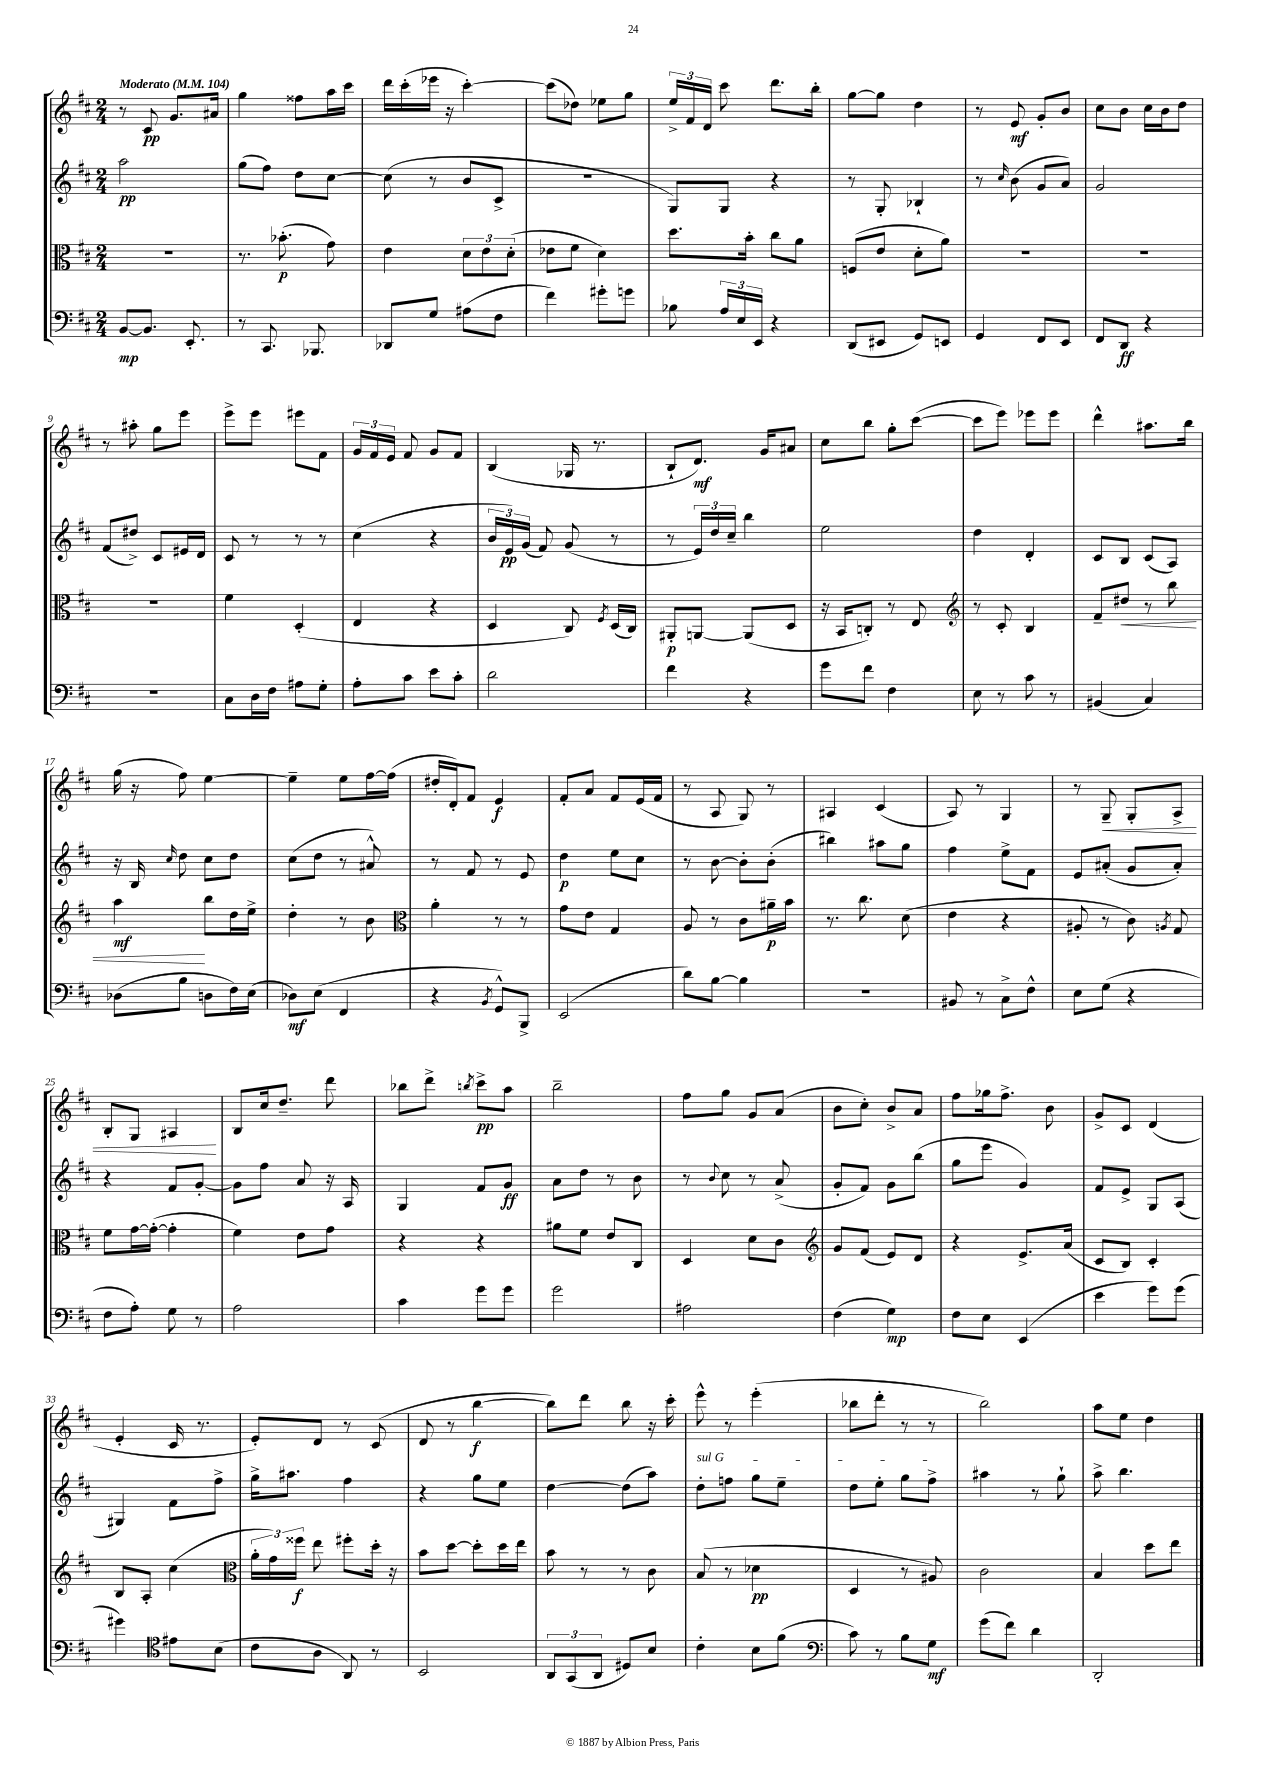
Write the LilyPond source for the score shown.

<<
\new StaffGroup <<
\new Staff = "s0" {
    \clef treble \key d \major \numericTimeSignature \time 2/4 \tempo "Moderato" 4 = 104
    \autoBeamOff r8 cis'8\pp g'8.[ ais'16] |
    g''4 fisis''8[ a''16 cis'''16] |
    d'''16[ cis'''16-.( ees'''16] r16 cis'''4~-.) |
    cis'''8[( des''8]) ees''8[ g''8] |
    \tuplet 3/2 { e''16[-> fis'16 d'16] } cis'''8 d'''8.[ b''16]-. |
    g''8[~ g''8] d''4 |
    r8 e'8\mf g'8[-. b'8] |
    cis''8[ b'8] cis''16[ b'16 d''8] |
    r8 ais''8-. g''8[ e'''8] |
    e'''8[-> e'''8] eis'''8[ fis'8] |
    \tuplet 3/2 { g'16[ fis'16 e'16] } fis'8 g'8[ fis'8] |
    b4( ges16 r8. |
    b8[-! d'8.]\mf) g'16[ ais'8] |
    cis''8[ b''8] g''8[-. cis'''8]~( |
    cis'''8[ e'''8]) ees'''8[ ees'''8] |
    d'''4-^ ais''8.[ b''16] |
    g''16( r16 fis''8) e''4~ |
    e''4-- e''8[ fis''16~ fis''16]( |
    dis''16[-. d'16-.) fis'8] e'4\f |
    fis'8[-. a'8] fis'8[ e'16( fis'16] |
    r8 a8 g8) r8 |
    ais4 cis'4( |
    a8) r8 g4 |
    r8 g8--\< g8[-. a8]-> |
    b8[-. g8] ais4\! |
    b8[ cis''16 d''8.]-- d'''8 |
    bes''8[ d'''8]-> \acciaccatura { b''8 } cis'''8[->\pp a''8] |
    b''2-- |
    fis''8[ g''8] g'8[ a'8]( |
    b'8[ cis''8]-.) b'8[-> a'8] |
    fis''8[ ges''16 fis''8.]-> b'8 |
    g'8[-> cis'8] d'4( |
    e'4-. cis'16 r8. |
    e'8[-.) d'8] r8 cis'8( |
    d'8 r8 b''4~\f |
    b''8[) d'''8] b''8 r16 cis'''16-. |
    e'''8-^ r8 e'''4-.( |
    bes''8[ d'''8]-. r8 r8 |
    b''2) |
    a''8[ e''8] d''4 \bar "|." |
}
\new Staff = "s1" {
    \clef treble \key d \major \numericTimeSignature \time 2/4
    \autoBeamOff a''2\pp |
    g''8[( fis''8]) d''8[ cis''8]~ |
    cis''8( r8 b'8[ cis'8]-> |
    r2 |
    g8[) g8] r4 |
    r8 g8-. bes4-! |
    r8 \grace { cis''16 } b'8( g'8[ a'8]) |
    g'2 |
    fis'8[( dis''8]->) cis'8[ eis'16 d'16] |
    cis'8 r8 r8 r8 |
    cis''4( r4 |
    \tuplet 3/2 { b'16[ e'16\pp) g'16]( } fis'8) g'8( r8 |
    r8 \tuplet 3/2 { e'16[) d''16 cis''16]-- } b''4 |
    e''2 |
    d''4 d'4-. |
    cis'8[ b8] cis'8[( a8]) |
    r16 b16 \grace { cis''16 } d''8 cis''8[ d''8] |
    cis''8[( d''8] r8 ais'8-^) |
    r8 fis'8 r8 e'8 |
    d''4\p e''8[ cis''8] |
    r8 b'8~ b'8[-. b'8]-.( |
    bis''4) ais''8[ g''8] |
    fis''4 e''8[-> fis'8] |
    e'8[ ais'8]-.( g'8[ ais'8]-.) |
    r4 fis'8[ g'8]~-. |
    g'8[ fis''8] a'8 r16 a16 |
    g4 fis'8[ g'8]\ff |
    a'8[ d''8] r8 b'8 |
    r8 \appoggiatura { b'8 } cis''8 r8 a'8->( |
    g'8[-. fis'8]) g'8[ b''8]( |
    g''8[ e'''8] g'4) |
    fis'8[ e'8]-> g8[ a8]( |
    gis4) fis'8[ fis''8]-> |
    g''16[-> ais''8.] fis''4 |
    r4 g''8[ e''8] |
    d''4~ d''8[( a''8]) |
    \once \override TextSpanner.bound-details.left.text = \markup { \italic "sul G" } d''8[-.\startTextSpan f''8] g''8[ e''8]-- |
    d''8[ e''8]-. g''8[ fis''8]->\stopTextSpan |
    ais''4 r8 g''8-! |
    a''8-> b''4. \bar "|." |
}
\new Staff = "s2" {
    \clef alto \key d \major \numericTimeSignature \time 2/4
    \autoBeamOff R2 |
    r8. bes'8.-.\p( g'8) |
    e'4 \tuplet 3/2 { d'8[ e'8 d'8]-.( } |
    ees'8[ fis'8] d'4) |
    d''8.[ b'16]-. cis''8[ a'8] |
    f8[( e'8] d'8[-. a'8]) |
    R2 |
    R2 |
    R2 |
    fis'4 d4-.( |
    e4 r4 |
    d4 cis8) \acciaccatura { fis8 } d16[( cis16]) |
    ais,8[-.\p a,8]~ a,8[( d8] |
    r16 b,16[ c8]-.) r8 e8 |
    \clef treble r8 cis'8-. b4 |
    fis'8[-- dis''8]\< r8 b''8 |
    a''4\mf\! b''8[ d''16 e''16]-> |
    d''4-. r8 b'8 |
    \clef alto a'4-. r8 r8 |
    g'8[ e'8] g4 |
    a8 r8 cis'8[ ais'16--\p b'16] |
    r8. cis''8. d'8( |
    e'4 r4 |
    ais8-. r8 cis'8) \acciaccatura { a8 } g8 |
    fis'8[ g'16~ g'16]~-.( g'4-. |
    fis'4) e'8[ g'8] |
    r4 r4 |
    ais'8[ fis'8] e'8[ cis8] |
    d4 d'8[ cis'8] |
    \clef treble g'8[ fis'8]( e'8[) d'8] |
    r4 e'8.[-> a'16]( |
    cis'8[ b8]) cis'4-. |
    b8[ a8]-. cis''4( |
    \clef alto \tuplet 3/2 { a'16[-. g'16) fisis''16]\f } e''8 fis''8[-. d''16]-. r16 |
    b'8[ d''8]~ d''8[-. d''16 e''16] |
    b'8 r8 r8 cis'8 |
    b8( r8 des'4\pp |
    d4 r8 ais8) |
    cis'2 |
    b4 d''8[ e''8] \bar "|." |
}
\new Staff = "s3" {
    \clef bass \key d \major \numericTimeSignature \time 2/4
    \autoBeamOff b,8[~\mp b,8.] e,8.-. |
    r8 cis,8. bes,,8. |
    des,8[ g8] ais8[( fis8] |
    fis'4) gis'8[-. g'8] |
    bes8 \tuplet 3/2 { a16[ e16 e,16] } r4 |
    d,8[( eis,8] g,8[) e,8] |
    g,4 fis,8[ e,8] |
    fis,8[ d,8]\ff r4 |
    R2 |
    cis8[ d16 fis16] ais8[ g8]-. |
    a8[-. cis'8] e'8[ cis'8]-. |
    d'2 |
    fis'4 r4 |
    g'8[ fis'8] fis4 |
    e8 r8 cis'8 r8 |
    bis,4( cis4) |
    des8[( b8] d8[ fis16) e16]( |
    des8[\mf) e8]( fis,4 |
    r4 \acciaccatura { b,8 } g,8[-^) b,,8]-> |
    e,2( |
    d'8[) b8]~ b4 |
    R2 |
    bis,8 r8 cis8[-> fis8]-^ |
    e8[ g8]( r4 |
    fis8[ a8]-.) g8 r8 |
    a2 |
    cis'4 g'8[ g'8] |
    g'2 |
    ais2 |
    fis4( g4\mp) |
    fis8[ e8] e,4( |
    e'4 g'8[) g'8]( |
    gis'4) \clef tenor eis'8[ b8]( |
    cis'8[ a8] a,8) r8 |
    b,2 |
    \tuplet 3/2 { a,8[ g,8( a,8] } dis8[) b8] |
    cis'4-. b8[ fis'8]( |
    \clef bass cis'8) r8 b8[ g8]\mf |
    g'8[( fis'8]) d'4 |
    d,2-. \bar "|." |
}
>>
>>
